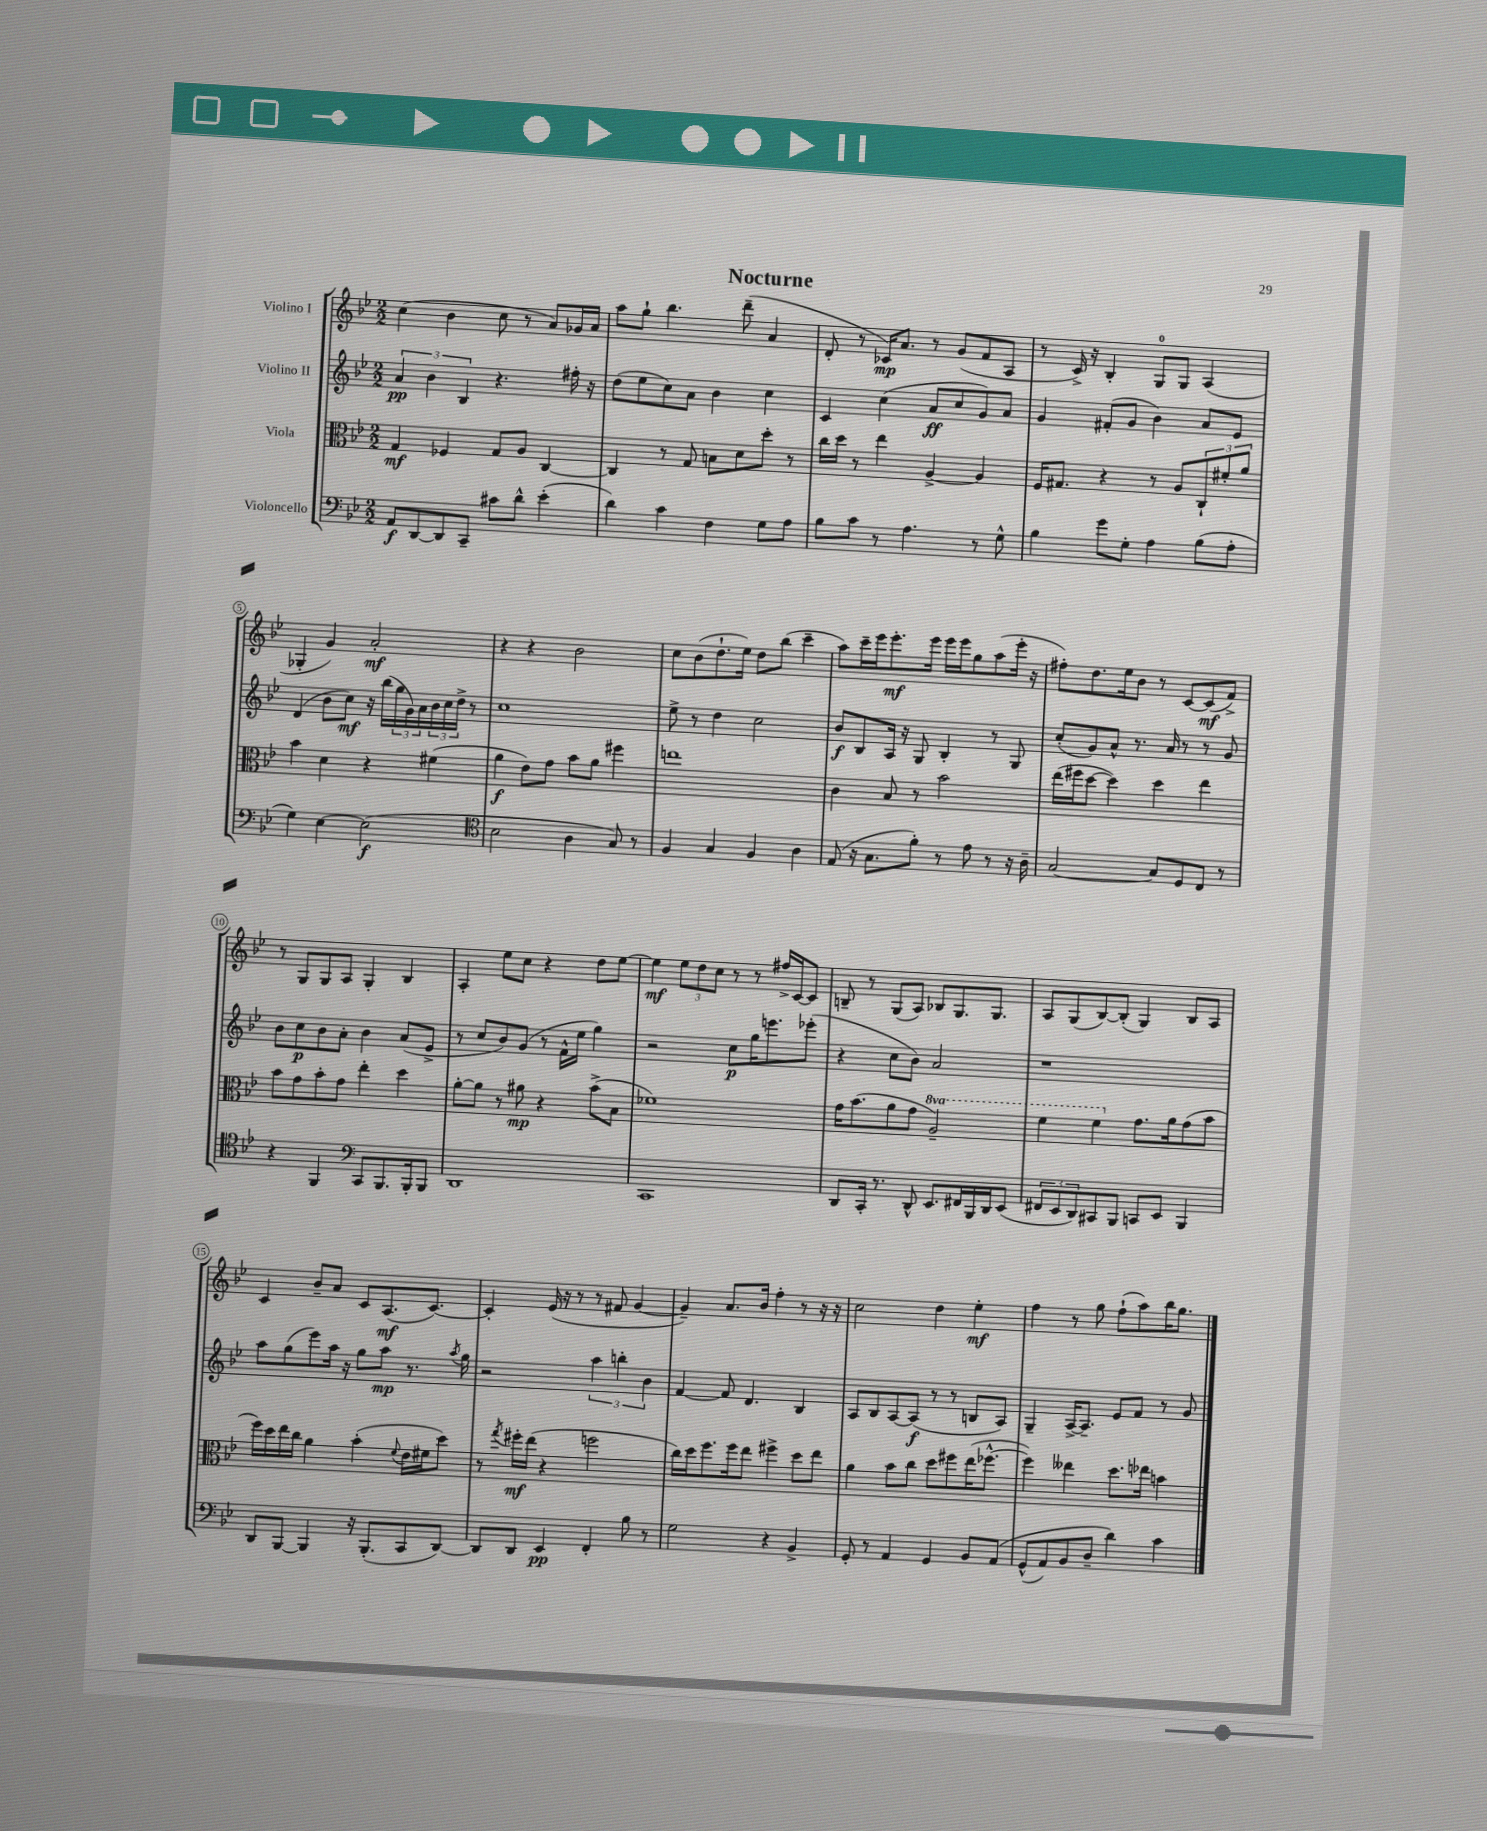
\header { title = "Nocturne" }
<<
\new StaffGroup <<
\new Staff = "s0" \with { instrumentName = "Violino I" } {
    \clef treble \key bes \major \numericTimeSignature \time 2/2
    c''4( bes'4 c''8 r8 a'8) ges'16 a'16 |
    a''8 g''8-! bes''4. d'''8--( a'4 |
    d'8-. r8 ces'16\mp) a'8. r8 g'8( f'8 a8 |
    r8 c'16->) r16 bes4-. g8-0 g8 a4( |
    ges4-. g'4) a'2-.\mf |
    r4 r4 bes'2 |
    c''8 bes'8( d''8.-! ees''16) d''8 bes''8( c'''4-- |
    a''8) c'''16-- ees'''16 ees'''8.-.\mf ees'''16 ees'''16 ees'''16 g''8 a''8( ees'''16-. r16 |
    fis''8-.) d''8. ees''16 bes'8 r8 c'8~ c'8\mf( f'8->) |
    r8 g8 g8 a8 g4-. bes4 |
    a4-. ees''8 c''8 r4 d''8 ees''8~ |
    ees''4\mf \tuplet 3/2 { ees''8 d''8 c''8 } r8 r8 fis''16-> c'16~ c'8 |
    b8-- r8 g8( a8) bes8 g8. g8. |
    a8 g8( bes8~) bes8-.( g4) bes8 a8 |
    c'4 bes'8-- a'8 c'8 a8.\mf( c'8.~) |
    c'4-. ees'16( r16 r8 r8 fis'8 g'4~ |
    g'4--) a'8. bes'16 f''4-. r8 r16 r16 |
    c''2 d''4 ees''4-.\mf |
    f''4 r8 g''8 f''8-!( a''8) bes''16 g''8. \bar "|." |
}
\new Staff = "s1" \with { instrumentName = "Violino II" } {
    \clef treble \key bes \major \numericTimeSignature \time 2/2
    \tuplet 3/2 { a'4\pp bes'4 bes4 } r4. fis''16-. r16 |
    d''8( ees''8 c''8) a'8 bes'4 c''4 |
    c'4 c''4( a'8\ff c''8 g'8) a'8 |
    g'4 fis'8-.( g'8 bes'4) a'8 ees'8 |
    d'4( bes'8 c''8\mf) r16 bes''16( \tuplet 3/2 { g''16 g'16) a'16 } \tuplet 3/2 { bes'16 c''16 d''16-> } r8 |
    c''1 |
    ees''8-> r8 d''4 c''2 |
    bes'8\f bes8 a16 r16 g8 bes4-. r8 g8 |
    c''8-.( g'8) a'8-^ r8. a'16 r8 r8 g'8 |
    bes'8 c''8\p bes'8 a'8-. bes'4 a'8( ees'8-> |
    r8 c''8 bes'8) g'8( r8 f'16-^ ees''16 g''4) |
    r2 c''8\p g''16 e'''8. ees'''8-.( |
    r4 c''8 bes'8) a'2 |
    r1 |
    a''8 g''8( ees'''8) a''16 r16 g''8 a''8\mp r8. \acciaccatura { a''8 } g''16 |
    r2 \tuplet 3/2 { a''4 b''4-. bes'4 } |
    f'4~ f'8 d'4. bes4 |
    a8 bes8 a8~ a8\f( r8 r8 b8 a8) |
    g4-- a16~-> a8.-- ees'8 f'8 r8 g'8 \bar "|." |
}
\new Staff = "s2" \with { instrumentName = "Viola" } {
    \clef alto \key bes \major \numericTimeSignature \time 2/2 \set Staff.ottavationMarkups = #ottavation-simple-ordinals
    g4\mf fes4 g8 a8 c4~ |
    c4 r8 g8 b8 d'8 d''8-. r8 |
    c''16 d''16 r8 ees''4 a4~-> a4 |
    f16 gis8. r4 r8 a8 \tuplet 3/2 { c8-! fis'8-. a'8 } |
    bes'4 d'4 r4 fis'4( |
    a'4\f ees'8) g'8 bes'8 a'8 fis''4 |
    e''1 |
    c'4 bes8 r8 bes'2 |
    ees''16( fis''16 d''8~ d''4) d''4 ees''4 |
    bes'8 g'8 bes'8-. g'8 ees''4-. d''4 |
    a'8~-. a'8 r8 ais'8\mp r4 bes'8->( bes8 |
    fes'1) |
    g'16 bes'8.( a'8 g'8 \ottava #1 a'2--) |
    f''4 f''4 \ottava #0 g'8. a'16 g'8( bes'8 |
    f''16) d''16 ees''16 c''16 a'4 bes'4-.( \appoggiatura { f'8 } ees'16 fis'16 d''8) |
    r8 \acciaccatura { g''8 } fis''16-.\mf ees''16( r4 f''2 |
    c''16) d''16 f''8. f''16 ees''8 fis''4-> d''8 ees''8 |
    a'4 bes'8 c''8 d''8 fis''8 ees''16( fes''8.~-^ |
    fes''4) eeses''4 d''8. ees''16 b'4 \bar "|." |
}
\new Staff = "s3" \with { instrumentName = "Violoncello" } {
    \clef bass \key bes \major \numericTimeSignature \time 2/2
    a,8\f d,8~ d,8 c,8-- cis'8 d'8-^ ees'4-.( |
    d'4) c'4 f4 g8 a8 |
    bes8 c'8 r8 a4. r8 g8-^ |
    bes4 g'8 g8-. a4 bes8( a8-. |
    g4) ees4~ ees2\f( |
    \clef tenor bes2 a4 g8) r8 |
    f4 g4 f4 a4 |
    ees8( r16 g8. f'8-.) r8 ees'8 r8 r16 a16-- |
    g2~ g8 d8 c8 r8 |
    r4 f,4 \clef bass c,8 bes,,8. bes,,16-. bes,,8 |
    d,1 |
    c,1 |
    d,8 c,16-. r8. d,8-^ ees,8. fis,16 bes,,16 d,16 ees,8( |
    \tuplet 3/2 { fis,8 ees,8 d,8) } cis,8 bes,,8 c,8 ees,8 bes,,4 |
    d,8 bes,,8~ bes,,4 r16 bes,,8.-.( c,8 d,8~) |
    d,8 d,8 ees,4\pp f,4-. bes8 r8 |
    g2 r4 bes,4-> |
    g,8-. r8 a,4 g,4 bes,8 a,8\( |
    g,8-^( a,8) bes,8 d8-- d'4\) c'4 \bar "|." |
}
>>
>>
\layout { \context { \Score \override BarNumber.stencil = #(make-stencil-circler 0.1 0.3 ly:text-interface::print) } }
